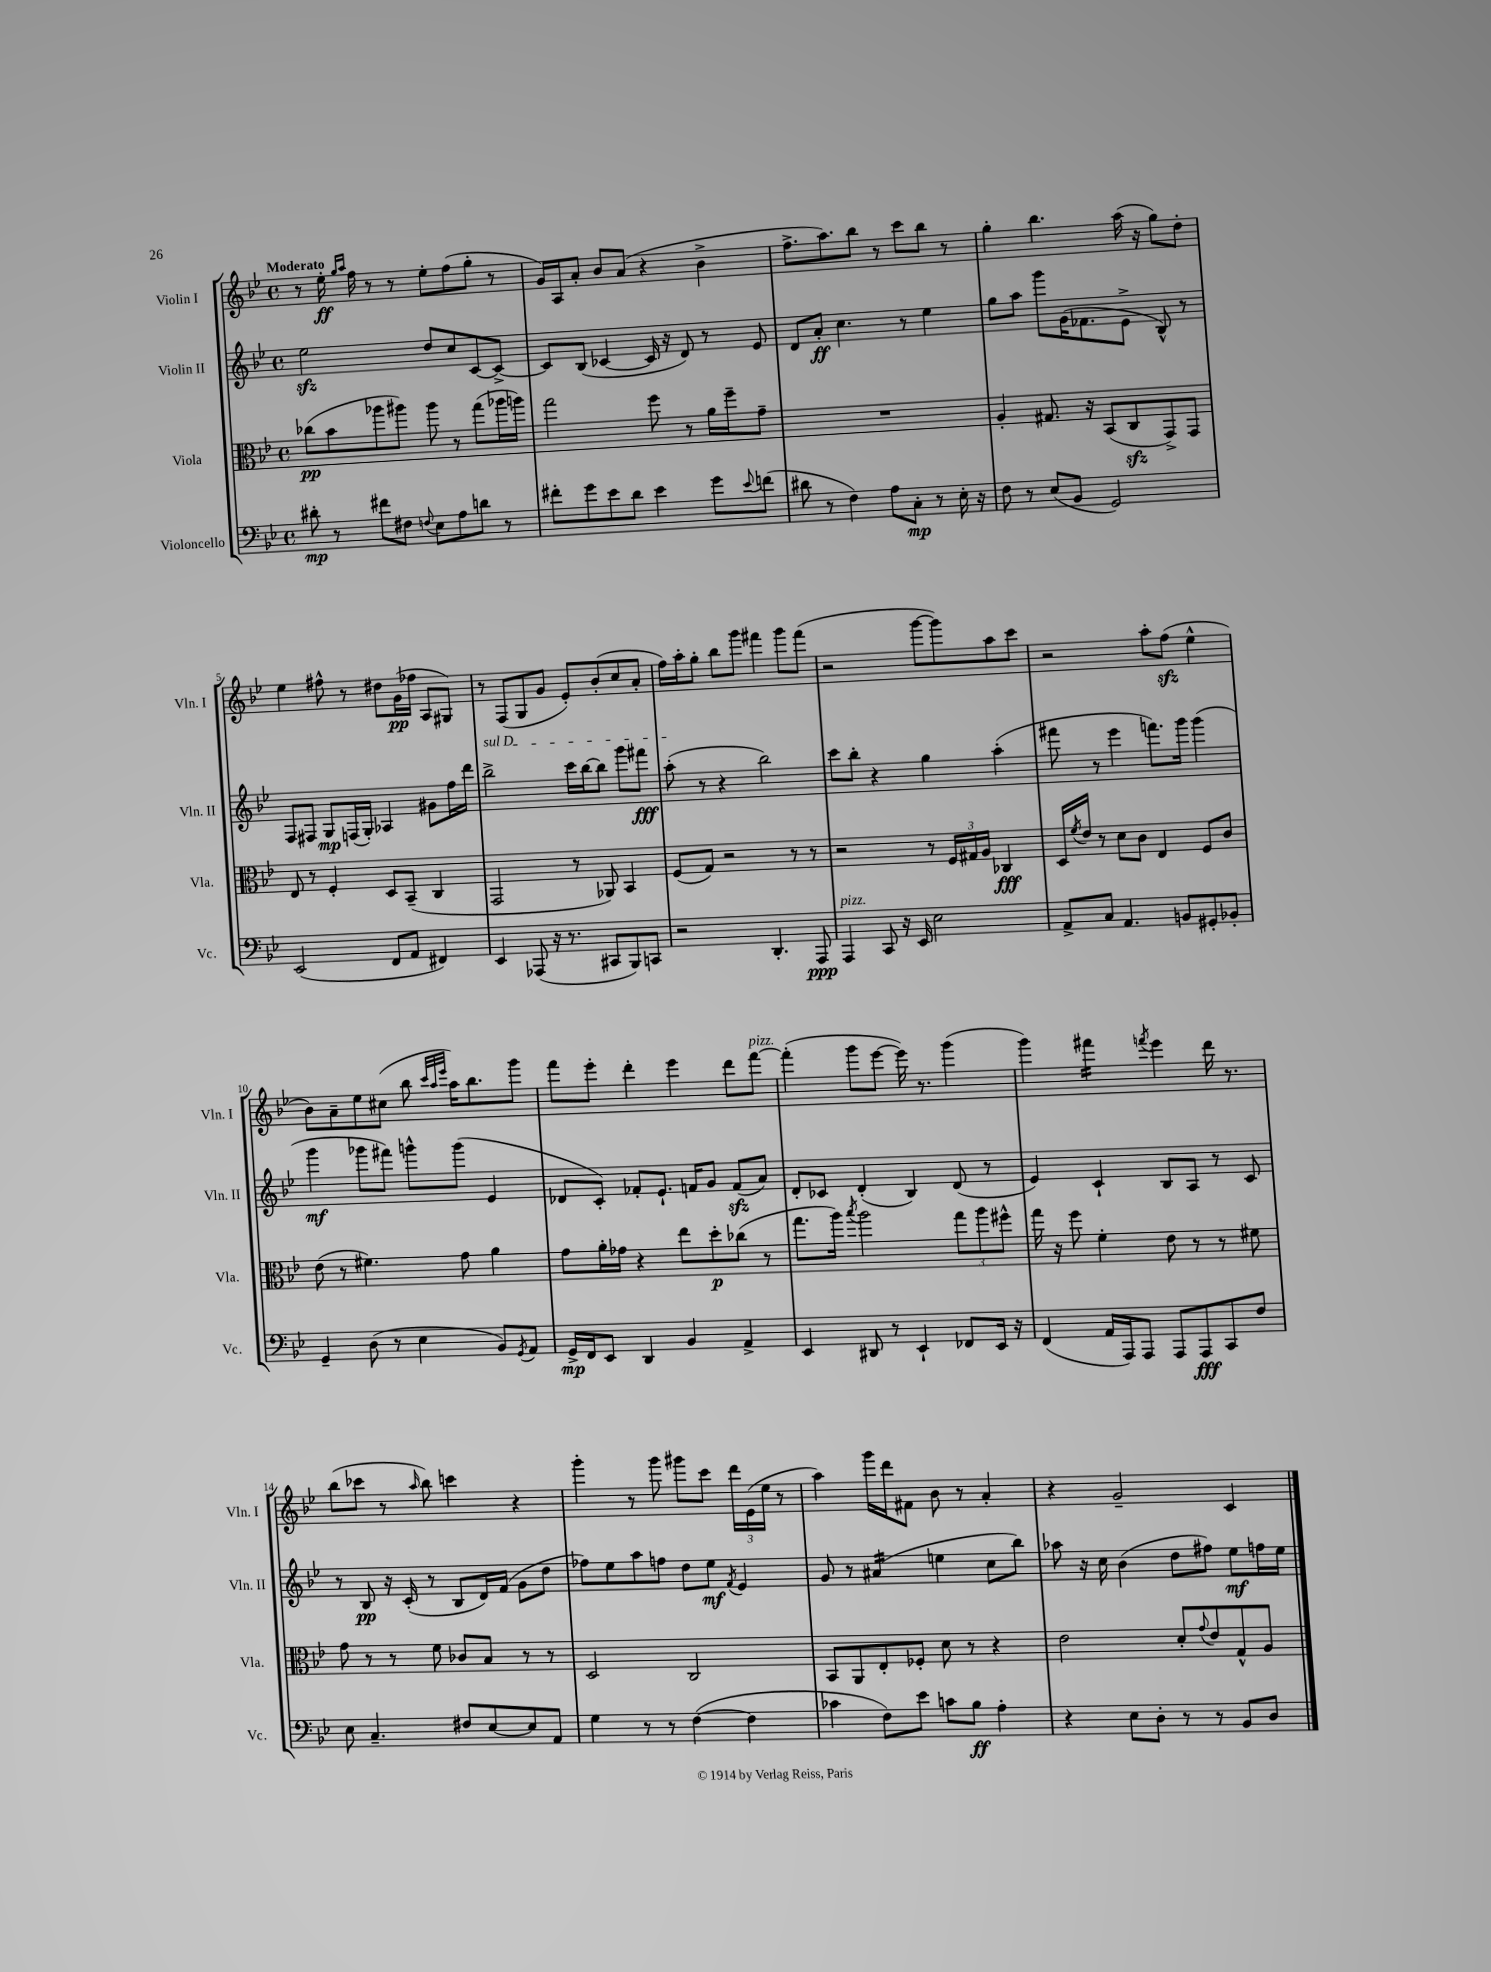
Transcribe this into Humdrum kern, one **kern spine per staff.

**kern	**kern	**kern	**kern
*staff4	*staff3	*staff2	*staff1
*clefF4	*clefC3	*clefG2	*clefG2
*k[b-e-]	*k[b-e-]	*k[b-e-]	*k[b-e-]
*M4/4	*M4/4	*M4/4	*M4/4
*met(c)	*met(c)	*met(c)	*met(c)
8d#'\	(8cc-\L	2ee-\	8r
8r	8b-\	.	16ee-'\
.	.	.	16qqgg/LL
.	.	.	16qqaa/JJ
.	.	.	16ff\
8f#\L	8aa-\	.	8r
8F#\J	8aa#\J)	.	8r
8qqF/	.	.	.
8E-\L	8aa#\	8dd/L	8ee-'\L
8A\	8r	8cc/	(8ff\
8d\J	(8gg\L	[8c/	8gg'\J
8r	16aa-\L	8c^/_J	8r
.	16aa\JJ)	.	.
=	=	=	=
8f#'\L	2gg\	8c/]L	16g/LL)
.	.	.	16A/J
8g\	.	(8B-/J	8a'/J
8e-\	.	[4c-/	8b-/L
8d\J	.	.	(8a/J
4e-\	8ff\	16c-/]	4r
.	.	16r	.
.	8r	8d/)	.
8g\L	16a\LL	8r	4b-^\
.	16ff~\J	.	.
8qqe-/	.	.	.
(8f\J	8g~\J	8e-/	.
=	=	=	=
8d#\	1r	8d/L	8.ff^\L
8r	.	8a'/J	.
.	.	.	8.aa\)
4F\)	.	4.cc\	.
.	.	.	8bb-\J
8A\L	.	.	8r
8C'\J	.	8r	8ccc\L
8r	.	4ee-\	8bb-\J
16E-'\	.	.	8r
16r	.	.	.
=	=	=	=
8F\	4A'/	8gg\L	4gg'\
8r	.	8aa\J	.
(8E-/L	8.G#/	8ggg\L	4.bb-\
8BB-/J	.	(16g\K	.
.	16r	8.f-\	.
2GG/)	(8BB-/L	.	.
.	8C/	8e-^\J	(16aa\
.	.	.	16r
.	8GG^/)	8B-^^/)	8gg\L)
.	8GG/J	8r	8dd'\J
=	=	=	=
(2EE-/	8E-/	8F/L	4ee-\
.	8r	8F#/J	.
.	4F'/	8G/L	8ff#^^\
.	.	(16F/L	8r
.	.	16G'/JJ)	.
8FF/L	8D/L	4A-/	8dd#\L
8AA/J	(8BB-~/J	.	(16g\L
.	.	.	16ff-\JJ
4FF#/)	4C/	8g#\L	8A/L
.	.	16ff\L	8G#/J)
.	.	16ddd\JJ	.
=	=	=	=
4EE-/	2GG/	2bb-^\	8r
.	.	.	(8F/L
(8AAA-/	.	.	8G/
16r	.	.	8g/J
8.r	.	.	.
.	8r	16ccc\LL	8e-'/L)
.	.	[16bb-\J	.
8CC#/L	8AA-/)	8bb-\]J	(8b-'/
8BBB-/)	4BB-/	8ggg\L	8cc/
8CC/J	.	8fff#\J	8a'/J
=	=	=	=
2r	(8F/L	(8aa'\	16ff\LL)
.	.	.	16aa'\J
.	8G/J)	8r	8gg'\J
.	2r	4r	8bb-\L
.	.	.	8ggg\J
4.DD'/	.	2bb-\)	4fff#\
.	8r	.	8ggg\L
8AAA/	8r	.	(8fff#\J
=	=	=	=
4AAA/	2r	8ccc\L	2r
.	.	8bb-'\J	.
8CC/	.	4r	.
16r	.	.	.
16EE-/	.	.	.
2E-\	8r	4gg\	[8ggg\L
.	24F/LL	.	8ggg\])
.	24G#/	.	.
.	24A/JJ	.	.
.	4C-/	(4aa'\	8aa\
.	.	.	8ccc\J
=	=	=	=
8AA^/L	16D/LL	8fff#\	2r
.	8qf/	.	.
.	16e-/JJ	.	.
8C/J	8r	8r	.
4.AA/	8d\L	4eee-\	.
.	8c\J	.	.
.	4E-/	8.fff\L)	8aa'\L
8BB/L	.	.	(8ff\J
.	.	16ggg\Jk	.
8GG#'/	8F/L	(4ggg\	4ee-^^\
8BB-'/J	8c/J	.	.
=	=	=	=
4GG~/	(8e-\	4ggg\	8b-\L)
.	8r	.	8a~\
(8D\	4.f#\)	8ggg-\L	8ee-\
8r	.	8fff#\J)	(8cc#\J
4E-\	.	8ggg^^\L	8bb-\
.	.	.	32qqccc/LLL
.	.	.	32qqaa/
.	.	.	32qqeee-/JJJ
.	8g\	(8ggg\J	16aa\LK)
.	.	.	8.bb-\
8BB-/L)	4a\	4e-/	.
8qGG/	.	.	.
8AA/J	.	.	8ggg\J
=	=	=	=
16GG^/LL	8g\L	8d-/L	8fff\L
16FF/J	.	.	.
8EE-/J	16a'\L	8c'/J)	8eee-'\J
.	16g-\JJ	.	.
4DD/	4r	8f-'/L	4ddd'\
.	.	8.e-`/J	.
4BB-/	8ee-\L	.	4eee-\
.	.	16f/LK	.
.	8dd'\	8g/J	.
4AA^/	(8cc-\J	(8f/L	8ddd\L
.	8r	8a/J)	[8fff\J
=	=	=	=
4EE-/	8.gg\L	8d'/L	(4fff'\]
.	.	8c-/J	.
.	16aa\Jk)	.	.
.	8qbb-/	.	.
8DD#/	2aa\	(4d'/	8ggg\L
8r	.	.	[8eee-\J
4EE-`/	.	4B-/)	16eee-\])
.	.	.	8.r
8FF-/L	12gg\L	(8d/	(4ggg\
.	12aa\	.	.
16EE-/Jk	.	8r	.
.	12ff#^^\J	.	.
16r	.	.	.
=	=	=	=
(4FF/	16gg\	4e-/)	4ggg\)
.	16r	.	.
.	8ff\	.	.
16AA/LL	4f'\	4c`/	4fff#\
16AAA/J)	.	.	.
8AAA/J	.	.	.
.	.	.	8qfff/
8AAA/L	8e-\	8B-/L	4eee-\
8AAA/	8r	8A/J	.
8CC/	8r	8r	16ddd\
.	.	.	8.r
8F/J	8f#\	8c/	.
=	=	=	=
8E-\	8g\	8r	(8bb-\L
4.C~/	8r	8B-/	8ccc-\J
.	8r	16r	8r
.	.	(16c'/	.
.	.	.	16qqaa/
.	8f\	8r	8bb-\)
8F#/L	8c-/L	8B-/L	4ccc\
[8E-/	8B-/J	16d/L)	.
.	.	(16f/JJ	.
8E-/]	8r	8g\L	4r
8AA/J	8r	8dd\J	.
=	=	=	=
4G\	2D/	8ff-\L)	4ggg'\
.	.	8ee-\	.
8r	.	8aa\	8r
8r	.	8ff\J	8ggg\
([4F\	2C/	8dd\L	8ggg#\L
.	.	8ee-\J	8ccc\J
.	.	8qf/	.
4F\]	.	4e-/	24ddd\LL
.	.	.	(24e-\
.	.	.	24ee-\JJ
.	.	.	8r
=	=	=	=
4c-\	8BB-/L	8g/	4aa\)
.	8AA/	8r	.
8F\L)	8E-'/	(4a#/	16ggg\LL
.	.	.	16ddd\J
8e-\J	8F-'/J	.	8f#\J
8c\L	8d\	4ee\	8b-\
8B-\J	8r	.	8r
4A'\	4r	8cc\L	4a'/
.	.	8bb-\J)	.
=	=	=	=
4r	2e-\	8aa-\	4r
.	.	16r	.
.	.	16cc\	.
8E-\L	.	(4b-\	2g~/
8D'\J	.	.	.
8r	8d'/L	8dd\L	.
.	8qqg/	.	.
8r	8e-/	8ff#\J)	.
8BB-/L	8G^^/	8ee-\L	4c/
8D/J	8A/J	16ff\L	.
.	.	16ee-\JJ	.
==	==	==	==
*-	*-	*-	*-
